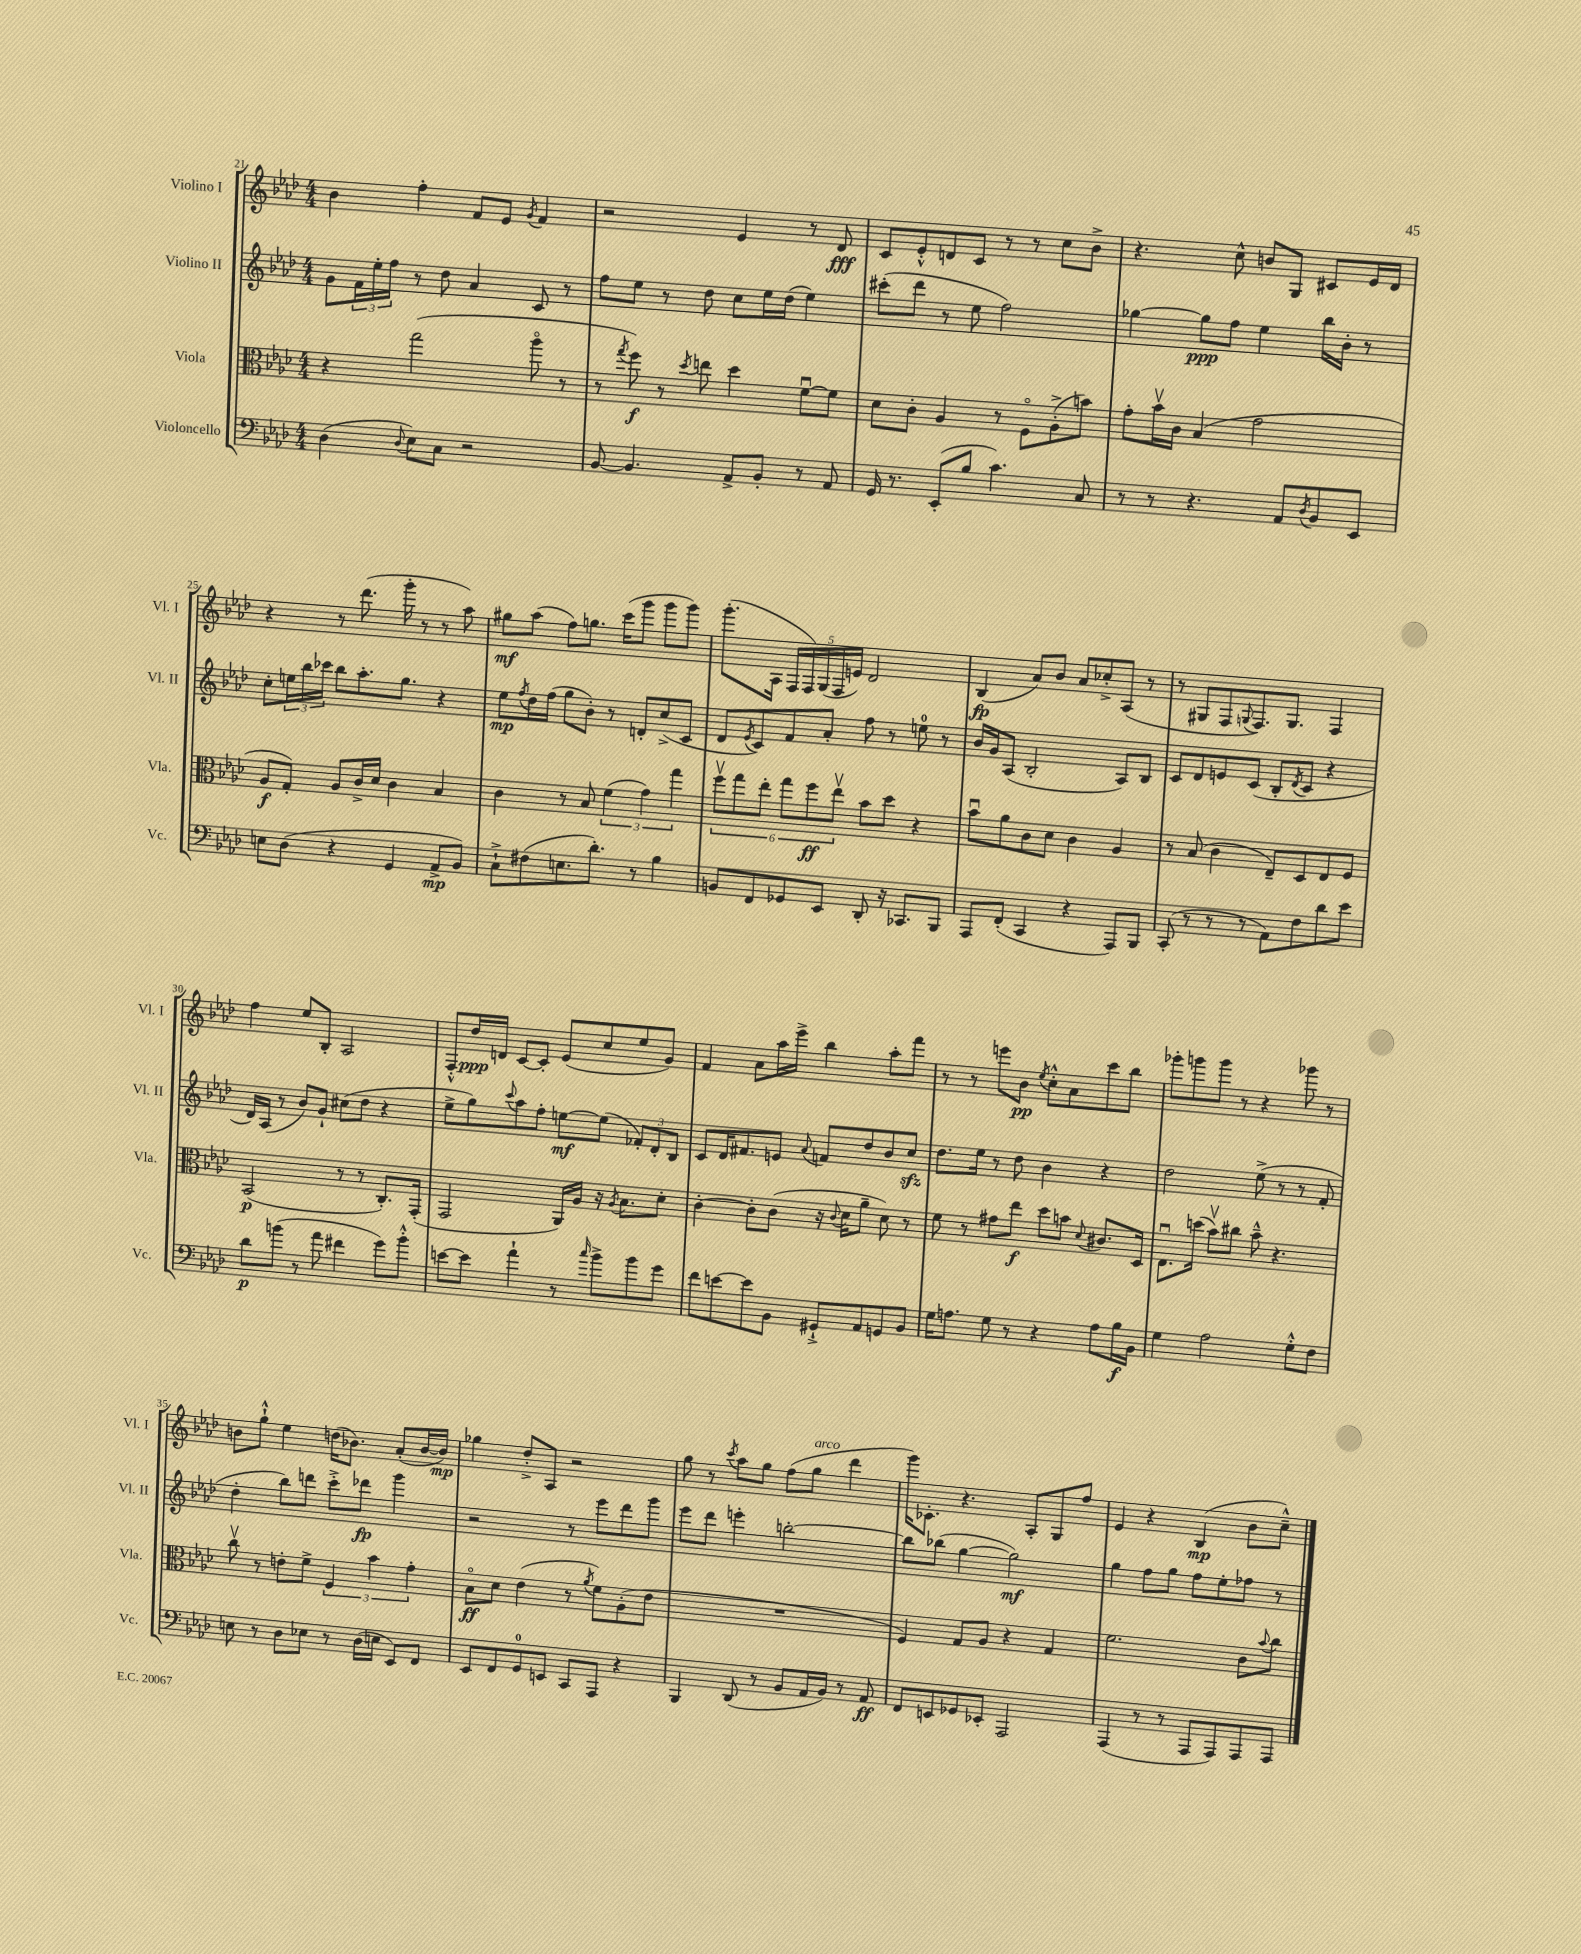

**kern	**dynam	**kern	**dynam	**kern	**dynam	**kern	**dynam
*part4	*part4	*part3	*part3	*part2	*part2	*part1	*part1
*staff4	*staff4	*staff3	*staff3	*staff2	*staff2	*staff1	*staff1
*I"Violoncello	*	*I"Viola	*	*I"Violino II	*	*I"Violino I	*
*I'Vc.	*	*I'Vla.	*	*I'Vl. II	*	*I'Vl. I	*
*clefF4	*	*clefC3	*	*clefG2	*	*clefG2	*
*k[b-e-a-d-]	*	*k[b-e-a-d-]	*	*k[b-e-a-d-]	*	*k[b-e-a-d-]	*
*M4/4	*	*M4/4	*	*M4/4	*	*M4/4	*
=21	=21	=21	=21	=21	=21	=21	=21
(4D-\	.	4r	.	8g\L	.	4b-\	.
.	.	.	.	24f\L	.	.	.
.	.	.	.	24ee-'\	.	.	.
.	.	.	.	24ff\JJ	.	.	.
8qqD-/	.	.	.	.	.	.	.
8E-\L)	.	(2gg\	.	8r	.	4ff'\	.
8C\J	.	.	.	8dd-\	.	.	.
2r	.	.	.	4a-/	.	8f/L	.
.	.	.	.	.	.	8e-/J	.
.	.	.	.	.	.	8qg/	.
.	.	8aa-\	.	8c/	.	4f/	.
.	.	8r	.	8r	.	.	.
=22	=22	=22	=22	=22	=22	=22	=22
[8BB-/	.	8r	.	8ff\L	.	2r	.
.	.	8qgg/	.	.	.	.	.
4.BB-/]	.	8ff\)	f	8ee-\J	.	.	.
.	.	8r	.	8r	.	.	.
.	.	8qdd-/	.	.	.	.	.
.	.	8een\	.	8dd-\	.	.	.
8AA-^/L	.	4dd-\	.	8cc\L	.	4e-/	.
8BB-'/J	.	.	.	16ee-\L	.	.	.
.	.	.	.	(16dd-\JJ	.	.	.
8r	.	[8fu\L	.	4ee-\)	.	8r	.
8AA-/	.	8f\J]	.	.	.	8d-/	fff
=23	=23	=23	=23	=23	=23	=23	=23
16GG/	.	8d-\L	.	(8ccc#X'\L	.	8c/L	.
8.r	.	.	.	.	.	.	.
.	.	8c'\J	.	8ddd-\J	.	8e-'^^/	.
(8EE-'/L	.	4A-/	.	8r	.	8dn/	.
8B-/J	.	.	.	8ee-\	.	8c/J	.
4.c\)	.	8r	.	2ff\)	.	8r	.
.	.	8F\L	.	.	.	8r	.
.	.	(8A-'^\	.	.	.	8cc\L	.
8C/	.	8bn\J)	.	.	.	8b-^\J	.
=24	=24	=24	=24	=24	=24	=24	=24
8r	.	8g'\L	.	[4gg-X\	.	4.r	.
8r	.	16b-v\L	.	.	.	.	.
.	.	16c\JJ	.	.	.	.	.
4.r	.	(4B-/	.	8gg-\L]	ppp	.	.
.	.	.	.	8ff\J	.	8cc^^\	.
.	.	2g\	.	4ee-\	.	8bn/L	.
8AA-/L	.	.	.	.	.	8G/J	.
8qD-/	.	.	.	.	.	.	.
8BB-/	.	.	.	16bb-\LL	.	8c#X/L	.
.	.	.	.	16b-'\JJ	.	.	.
8EE-/J	.	.	.	8r	.	16e-/L	.
.	.	.	.	.	.	16d-/JJ	.
!!LO:LB:g=z
=25	=25	=25	=25	=25	=25	=25	=25
8En\L	.	8A-/L	f	8cc'\L	.	4r	.
(8D-\J	.	8G'/J)	.	24een\L	.	.	.
.	.	.	.	24bb-\	.	.	.
.	.	.	.	24ccc-X\JJ	.	.	.
4r	.	8A-/L	.	8bb-\L	.	8r	.
.	.	16c^/L	.	8.aa-'\	.	(8.ddd-\	.
.	.	16d-/JJ	.	.	.	.	.
4GG/	.	4c\	.	.	.	.	.
.	.	.	.	8.gg\J	.	16ggg'\	.
.	.	.	.	.	.	8r	.
8AA-^/L	mp	4B-/	.	4r	.	8r	.
8BB-/J)	.	.	.	.	.	8aa-\)	.
=26	=26	=26	=26	=26	=26	=26	=26
8C`^\L	.	4c\	.	8ee-\L	mp	8gg#X\L	mf
.	.	.	.	8qff/	.	.	.
(8F#X\	.	.	.	16dd-\L	.	(8aa-\J	.
.	.	.	.	(16ff\JJ	.	.	.
8.En\	.	8r	.	8gg\L	.	8ff\L)	.
.	.	8B-/	.	8b-'\J)	.	8.ggn\J	.
8.d-'\J)	.	.	.	.	.	.	.
.	.	(6f\	.	8r	.	.	.
.	.	.	.	.	.	(16ccc\KL	.
8r	.	.	.	8dn'/L	.	8ggg\J	.
.	.	6g\)	.	.	.	.	.
4B-\	.	.	.	(8cc^/	.	8ggg\L	.
.	.	6gg\	.	.	.	.	.
.	.	.	.	8c/J	.	8ggg\J)	.
=27	=27	=27	=27	=27	=27	=27	=27
8BBn/L	.	12ffv\L	.	8d-/L	.	(8.ggg'\L	.
.	.	12gg\	.	.	.	.	.
.	.	.	.	8qe-/	.	.	.
8FF/	.	.	.	8c/)	.	.	.
.	.	12ee-'\J	.	.	.	.	.
.	.	.	.	.	.	16A-\Jk	.
8GG-X/	.	12gg\L	.	8f/	.	20F/LL	.
.	.	.	.	.	.	20F/)	.
.	.	12ff\	ff	.	.	.	.
.	.	.	.	.	.	(20G/	.
8EE-/J	.	.	.	8a-'/J	.	.	.
.	.	.	.	.	.	20F/	.
.	.	12ee-v\J	.	.	.	.	.
.	.	.	.	.	.	20en/JJ)	.
8DD-'/	.	8b-\L	.	8ff\	.	2d-/	.
16r	.	8dd-\J	.	8r	.	.	.
8.CC-X/L	.	.	.	.	.	.	.
.	.	4r	.	8een\	.	.	.
8BBB-/J	.	.	.	8r	.	.	.
=28	=28	=28	=28	=28	=28	=28	=28
8AAA-/L	.	8b-u\L	.	16b-/LL	.	(4B-/	fp
.	.	.	.	16g/J	.	.	.
(8FF'/J	.	8a-\	.	(8A-/J	.	.	.
4CC/	.	8c\	.	2B-'/	.	8a-/L)	.
.	.	8d-\J	.	.	.	8b-/J	.
4r	.	4c\	.	.	.	8a-/L	.
.	.	.	.	.	.	8cc-X'^/	.
8AAA-/L)	.	4A-/	.	8A-/L)	.	(8A-/J	.
8BBB-/J	.	.	.	8B-/J	.	8r	.
=29	=29	=29	=29	=29	=29	=29	=29
(8CC'/	.	8r	.	8c/L	.	8r	.
8r	.	(8B-/	.	8d-/	.	8G#X/L	.
8r	.	4c\	.	8en/	.	8F/	.
.	.	.	.	.	.	8qqGn/	.
8r	.	.	.	(8c/J	.	8.F/)	.
8AA-\L)	.	8E-~/L)	.	8B-'/L	.	.	.
.	.	.	.	.	.	8.G/J	.
.	.	.	.	8qd-/	.	.	.
8F\	.	8D-/	.	8c/J	.	.	.
8d-\	.	8E-/	.	4r	.	4F/	.
8e-\J	.	8F/J	.	.	.	.	.
!!LO:LB:g=z
=30	=30	=30	=30	=30	=30	=30	=30
8d-\L	p	(2BB-/	p	16d-/LL)	.	4ff\	.
.	.	.	.	(16A-/JJ	.	.	.
(8bn\J	.	.	.	8r	.	.	.
8r	.	.	.	8b-/L)	.	8ee-/L	.
8a-\	.	.	.	8g`/J	.	8B-'/J	.
4f#X\	.	8r	.	(8cc#X\L	.	2A-/	.
.	.	8r	.	8dd-\J	.	.	.
8g\L)	.	8.C'/L)	.	4r	.	.	.
8b'^^\J	.	.	.	.	.	.	.
.	.	(16GG'/Jk	.	.	.	.	.
=31	=31	=31	=31	=31	=31	=31	=31
[8en\L	.	2GG/	.	8ee-^\L	.	8F'^^/L	.
8e\J]	.	.	.	8gg\)	.	16dd-/L	ppp
.	.	.	.	.	.	16dn/JJ	.
.	.	.	.	8qqccc/	.	.	.
4a-`\	.	.	.	8aa-\	.	[8c/L	.
.	.	.	.	8ff'\J	.	8c'/J]	.
8r	.	16AA-/LL)	.	[8een\L	mf	(8e-/L	.
.	.	16A-/JJ	.	.	.	.	.
16qqcc/	.	.	.	.	.	.	.
8b-^\L	.	16r	.	(8ee\J]	.	8cc/	.
.	.	8qA-/	.	.	.	.	.
.	.	8.B-\L	.	.	.	.	.
8b-\	.	.	.	12f-X'/L)	.	8ee-/	.
.	.	.	.	12d-'/	.	.	.
8g\J	.	8d-'\J	.	.	.	8g/J)	.
.	.	.	.	12B-/J	.	.	.
=32	=32	=32	=32	=32	=32	=32	=32
8f\L	.	[4c'\	.	8c/L	.	4f/	.
[8en\	.	.	.	16d-/K	.	.	.
.	.	.	.	8.f#X/	.	.	.
8e\]	.	8c'\L]	.	.	.	8a-\L	.
8BB-\J	.	(8c\J	.	8en/J	.	16aa-\L	.
.	.	.	.	.	.	16eee-^\JJ	.
.	.	.	.	8qqa-/	.	.	.
8GG#X`^/L	.	16r	.	8fn/L	.	4bb-\	.
.	.	8qqc/	.	.	.	.	.
.	.	16d-\KL	.	.	.	.	.
8AA-/	.	8a-~\J	.	8dd-/	.	.	.
8GGn/	.	8d-\)	.	8b-/	.	8aa-'\L	.
8BB-/J	.	8r	.	8cczz/J	.	8fff\J	.
=33	=33	=33	=33	=33	=33	=33	=33
16G\KL	.	8f\	.	8.dd-\L	.	8r	.
8.An\J	.	.	.	.	.	.	.
.	.	8r	.	.	.	8r	.
.	.	.	.	16ee-\Jk	.	.	.
8G\	.	8g#X\L	.	8r	.	8eeen\L	.
8r	.	8ee-\J	f	8dd-\	.	8b-\J	pp
.	.	.	.	.	.	8qee-/	.
4r	.	8dd-\L	.	4b-\	.	8cc'^^\L	.
.	.	8bn\J	.	.	.	8a-\	.
.	.	8qqd-/	.	.	.	.	.
8A\L	.	8.c#X/L	.	4r	.	8ccc\	.
16B-\L	f	.	.	.	.	8bb-\J	.
16BB-\JJ	.	16D-/Jk	.	.	.	.	.
=34	=34	=34	=34	=34	=34	=34	=34
4G\	.	8.E-u\L	.	2dd-\	.	8ggg-X'\L	.
.	.	.	.	.	.	8gggn\	.
.	.	(16ddn\Jk	.	.	.	.	.
2A-\	.	8b-v\L)	.	.	.	8ggg\J	.
.	.	8cc#X\J	.	.	.	8r	.
.	.	8b-~^^\	.	(8ee-^\	.	4r	.
.	.	4.r	.	8r	.	.	.
8G'^^\L	.	.	.	8r	.	8ggg-X\	.
8F\J	.	.	.	8f'/	.	8r	.
!!LO:LB:g=z
=35	=35	=35	=35	=35	=35	=35	=35
8En\	.	8ccv\	.	4dd-'\	.	8bn\L	.
8r	.	8r	.	.	.	8gg`^^\J	.
8D-\L	.	8en'\L	.	8bb-\L)	.	4ee-\	.
8E-X\J	.	8f^\J	.	8dddn\J	.	.	.
8r	.	6F/	.	8ccc'^\L	.	(16ddn\KL	.
.	.	.	.	.	.	8.b-X\J)	.
(16D-\LL	.	.	.	8ddd-X\J	fp	.	.
.	.	6b-\	.	.	.	.	.
16En\JJ	.	.	.	.	.	.	.
8EE-/L)	.	.	.	4ggg\	.	(8a-'/L	.
.	.	6g'\	.	.	.	.	.
8FF/J	.	.	.	.	.	[16b-/L	.
.	.	.	.	.	.	16b-/JJ])	mp
=36	=36	=36	=36	=36	=36	=36	=36
8EE-/L	.	8B-\L	ff	2r	.	4gg-X\	.
8FF/	.	8d-\J	.	.	.	.	.
8GG/	.	(4e-\	.	.	.	8dd-'^/L	.
8EEn/J	.	.	.	.	.	8A-/J	.
8CC/L	.	8r	.	8r	.	2r	.
.	.	8qa-/	.	.	.	.	.
8AAA-/J	.	8f\L)	.	8eee-\L	.	.	.
4r	.	(8A-'\	.	8ddd-\	.	.	.
.	.	8e-\J	.	8ggg\J	.	.	.
=37	=37	=37	=37	=37	=37	=37	=37
4BBB-/	.	1r	.	8eee-\L	.	8gg\	.
.	.	.	.	8ddd-\J	.	8r	.
.	.	.	.	.	.	8qccc/	.
(8DD-/	.	.	.	4eeen'\	.	8aa-\L	.
8r	.	.	.	.	.	8gg\J	.
8BB-/L	.	.	.	[2bbn'\	.	(8ff\L	.
!	!	!	!	!	!	!LO:TX:a:i:t=arco	!
16AA-/L	.	.	.	.	.	8gg\J	.
16BB-/JJ)	.	.	.	.	.	.	.
8r	.	.	.	.	.	4ddd-\	.
8AA-/	ff	.	.	.	.	.	.
=38	=38	=38	=38	=38	=38	=38	=38
8FF/L	.	4F/)	.	8bb\L]	.	16ggg\KL)	.
.	.	.	.	.	.	8.c-X'\J	.
8EEn/	.	.	.	(8bb-X\J	.	.	.
8GG-X/	.	8G/L	.	[4gg\	.	4.r	.
8EE-X'/J	.	8A-/J	.	.	.	.	.
2AAA-/	.	4r	.	2gg\])	mf	.	.
.	.	.	.	.	.	8A-'/L	.
.	.	4G/	.	.	.	8G/	.
.	.	.	.	.	.	8ff/J	.
=39	=39	=39	=39	=39	=39	=39	=39
(4AAA-/	.	2.f\	.	4gg\	.	4e-/	.
8r	.	.	.	8ff\L	.	4r	.
8r	.	.	.	8gg\J	.	.	.
8AAA-/L	.	.	.	8ff\L	.	(4B-/	mp
8AAA-/)	.	.	.	8ee-'\	.	.	.
8AAA-/	.	8c\L	.	8ff-X\J	.	8b-\L	.
.	.	8qqb-/	.	.	.	.	.
8AAA-/J	.	8cc\J	.	8r	.	8cc~^^\J)	.
==	==	==	==	==	==	==	==
*-	*-	*-	*-	*-	*-	*-	*-
